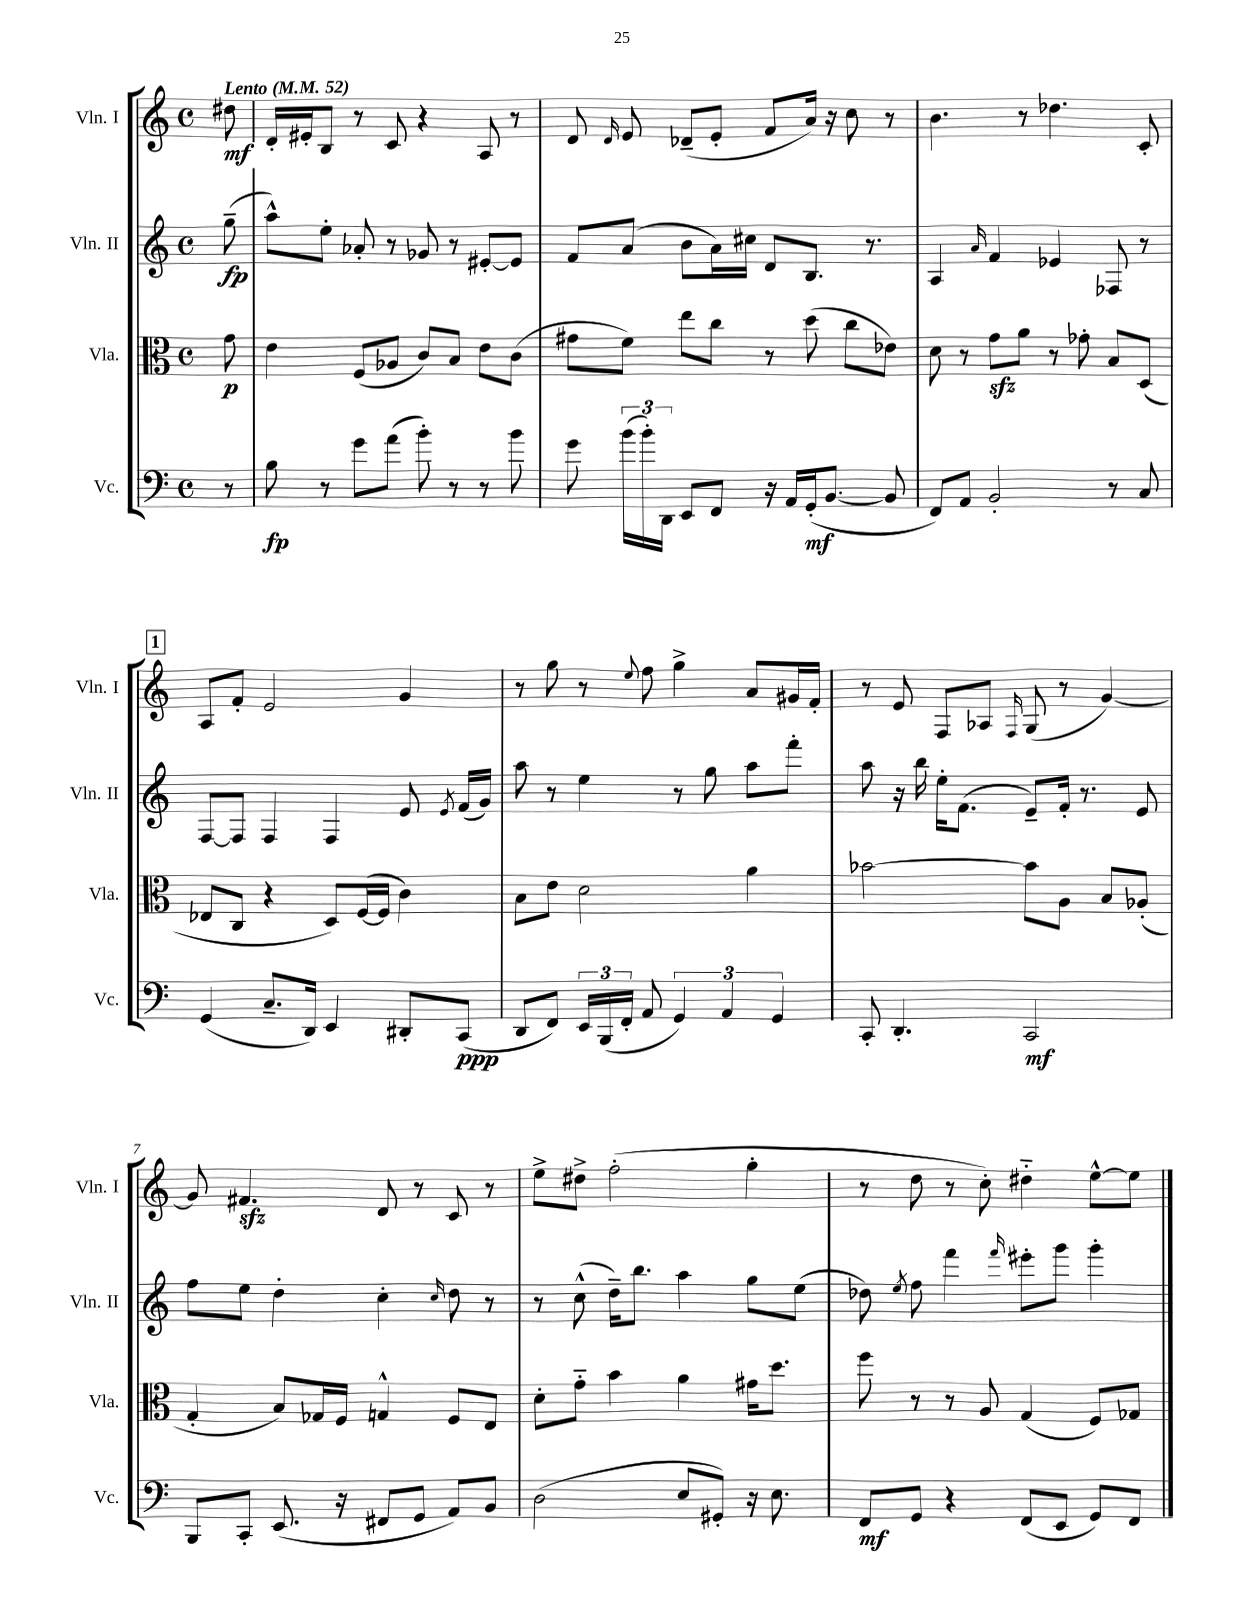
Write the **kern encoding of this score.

**kern	**kern	**kern	**kern
*staff4	*staff3	*staff2	*staff1
*clefF4	*clefC3	*clefG2	*clefG2
*k[]	*k[]	*k[]	*k[]
*M4/4	*M4/4	*M4/4	*M4/4
*met(c)	*met(c)	*met(c)	*met(c)
*MM52	*MM52	*MM52	*MM52
8r	8g\	(8gg~\	8dd#\
=	=	=	=
8B\	4e\	8aa^^\L)	16d'/LL
.	.	.	16e#'/J
8r	.	8ee'\J	8B/J
8g\L	(8F/L	8a-'/	8r
(8a\J	8A-/J	8r	8c/
8b'\)	8c/L)	8g-/	4r
8r	8B/J	8r	.
8r	8e\L	[8e#'/L	8A/
8b\	(8c\J	8e#/]J	8r
=	=	=	=
8g\	8g#\L	8f/L	8d/
.	.	.	16qqd/
(24b\LL	8f\J)	(8a/J	8e/
24b'\)	.	.	.
24DD\JJ	.	.	.
8EE/L	8ee\L	8b\L	(8d-~/L
8FF/J	8cc\J	16a\L)	8e'/J
.	.	16cc#\JJ	.
16r	8r	8d/L	8f/L
16AA/LL	.	.	.
(16GG'/J	(8dd\	8.B/J	16a/Jk)
[8.BB/J	.	.	16r
.	8cc\L	.	8cc\
.	.	8.r	.
8BB/]	8e-\J)	.	8r
=	=	=	=
8FF/L)	8d\	4A/	4.b\
8AA/J	8r	.	.
.	.	16qqa/	.
2BB'/	8g\L	4f/	.
.	8a\J	.	8r
.	8r	4e-/	4.dd-\
.	8g-'\	.	.
8r	8B/L	8F-/	.
8C/	(8D/J	8r	8c'/
=	=	=	=
(4GG/	8E-/L	[8F/L	8A/L
.	8C/J	8F/]J	8f'/J
8.C~/L	4r	4F/	2e/
16DD/Jk)	.	.	.
4EE/	8D/L)	4F/	.
.	([16F/L	.	.
.	16F/]JJ	.	.
8DD#'/L	4c\)	8e/	4g/
.	.	8qe/	.
(8CC/J	.	(16f/LL	.
.	.	16g/JJ)	.
=	=	=	=
8DD/L	8B\L	8aa\	8r
8FF/J)	8e\J	8r	8gg\
24EE/LL	2d\	4ee\	8r
(24BBB/	.	.	.
24FF'/JJ	.	.	.
.	.	.	8qqee/
8AA/	.	.	8ff\
6GG/)	.	8r	4gg^\
.	.	8gg\	.
6AA/	.	.	.
.	4a\	8aa\L	8a/L
6GG/	.	.	.
.	.	8fff'\J	16g#/L
.	.	.	16f'/JJ
=	=	=	=
8CC'/	[2b-\	8aa\	8r
4.DD'/	.	16r	8e/
.	.	16bb\	.
.	.	16ee'\LK	8F/L
.	.	(8.f\J	.
.	.	.	8A-/J
.	.	.	16qqF/
2CC/	8b-\]L	8e~/L)	(8G/
.	8A\J	16f'/Jk	8r
.	.	8.r	.
.	8B/L	.	[4g/)
.	(8A-'/J	8e/	.
=	=	=	=
8BBB/L	4G'/	8ff\L	8g/]
8CC'/J	.	8ee\J	4.f#/
(8.EE/	8B/L)	4dd'\	.
.	16G-/L	.	.
16r	16F/JJ	.	.
8FF#/L	4G^^/	4cc'\	8d/
8GG/J	.	.	8r
.	.	16qqcc/	.
8AA/L)	8F/L	8dd\	8c/
8BB/J	8E/J	8r	8r
=	=	=	=
(2D\	8d'\L	8r	8ee^\L
.	8g'~\J	(8cc^^\	8dd#^\J
.	4b\	16dd~\LK)	(2ff'\
.	.	8.bb\J	.
8E/L	4a\	4aa\	.
8GG#'/J)	.	.	.
16r	16g#\LK	8gg\L	4gg'\
8.E\	8.dd\J	.	.
.	.	(8ee\J	.
=	=	=	=
8FF/L	8ff\	8dd-\)	8r
.	.	8qee/	.
8GG/J	8r	8ff\	8dd\
4r	8r	4fff\	8r
.	8A/	.	8cc'\)
.	.	16qqfff/	.
(8FF/L	(4G/	8eee#'\L	4dd#'~\
8EE/J	.	8ggg\J	.
8GG/L)	8F/L)	4ggg'\	[8ee^^\L
8FF/J	8G-/J	.	8ee\]J
==	==	==	==
*-	*-	*-	*-
